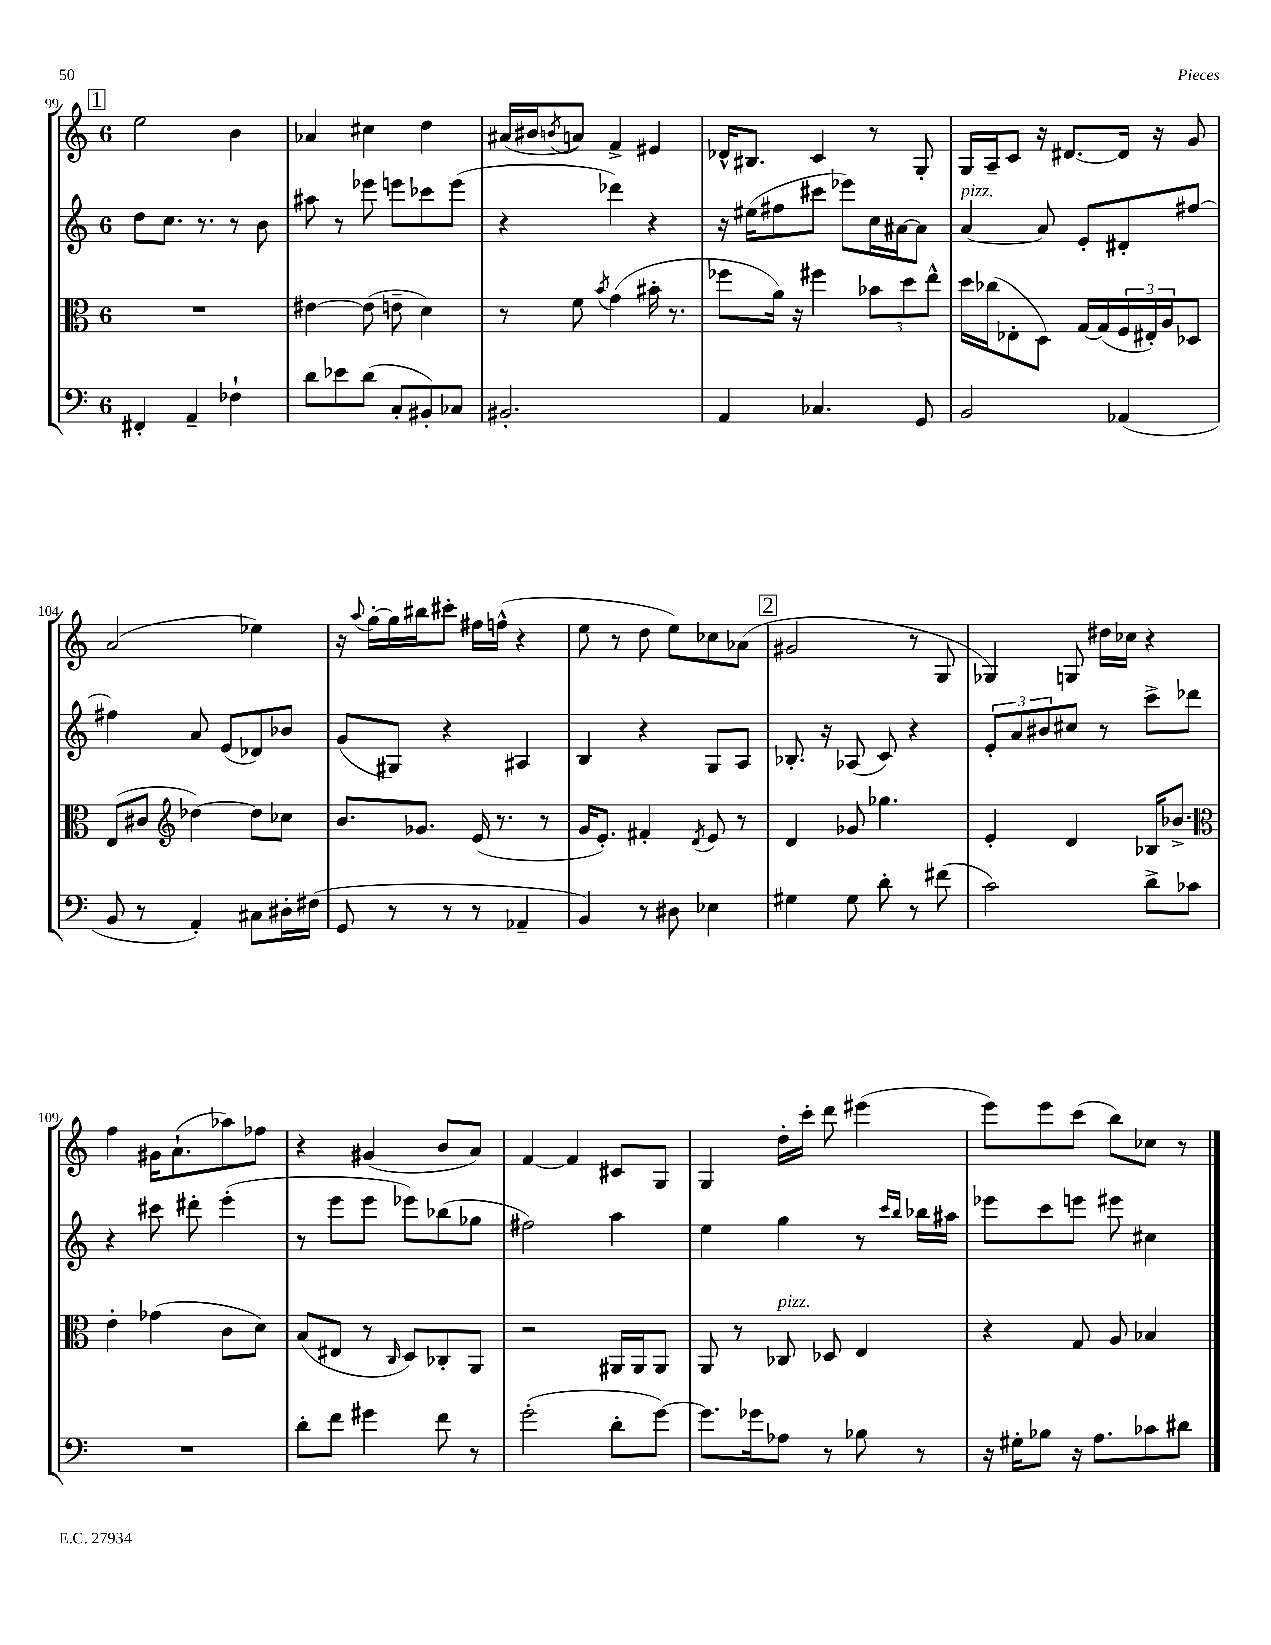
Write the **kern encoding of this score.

**kern	**kern	**kern	**kern
*staff4	*staff3	*staff2	*staff1
*clefF4	*clefC3	*clefG2	*clefG2
*k[]	*k[]	*k[]	*k[]
*M6/8	*M6/8	*M6/8	*M6/8
4FF#'/	2.r	8dd\L	2ee\
.	.	8.cc\J	.
4AA~/	.	.	.
.	.	8.r	.
4F-`\	.	8r	4b\
.	.	8b\	.
=	=	=	=
8d\L	[4e#\	8aa#\	4a-/
8e-\	.	8r	.
(8d\J	(8e#\]	8eee-\	4cc#\
8C'/L	8e~\	8eee\L	.
8BB#'/)	4d\)	8ccc-\	4dd\
8C-/J	.	(8eee\J	.
=	=	=	=
2.BB#'/	8r	4r	(16a#/LL
.	.	.	16b#/J
.	.	.	8qb/
.	8f\	.	8a/J)
.	8qb/	.	.
.	(4g\	4ddd-\)	4f^/
.	16b#'\	4r	4e#/
.	8.r	.	.
=	=	=	=
4AA/	8ff-\L	16r	16d-^^/LK
.	.	(16ee#\LK	8.B#/J
.	16a\Jk)	8ff#\	.
.	16r	.	.
4.C-/	4ff#\	8ccc#\J	4c/
.	.	8eee-\L)	.
.	12b-\L	16cc\L	8r
.	.	[16a#\J	.
.	12dd\	.	.
8GG/	.	8a#\]J	8G'/
.	12ee^^\J	.	.
=	=	=	=
2BB/	16dd\LL	[4a/	16G/LL
.	(16cc-\J	.	16A~/J
.	8E-'\	.	8c/J
.	8D\J)	8a/]	16r
.	.	.	[8.d#/L
.	[16G/LL	8e'/L	.
.	(16G/]	.	.
(4AA-/	24F/	8d#'/	16d#/]Jk
.	24E#'/)	.	.
.	.	.	16r
.	24A/J	.	.
.	8D-/J	[8ff#/J	8g/
=	=	=	=
8BB/	(8E/L	4ff#\]	(2a/
8r	8c#/J	.	.
*	*clefG2	*	*
4AA'/)	[4dd-\)	8a/	.
.	.	(8e/L	.
8C#\L	8dd-\]L	8d-/)	4ee-\)
16D#'\L	8cc-\J	8b-/J	.
(16F#\JJ	.	.	.
=	=	=	=
8GG/	8.b/L	(8g/L	16r
.	.	.	8qqaa/
.	.	.	[16gg'\LL
8r	.	8G#/J)	16gg\]
.	8.g-/J	.	16bb#\J
8r	.	4r	8ccc#'\J
8r	(16e/	.	16ff#\LL
.	8.r	.	(16ff^^\JJ
4AA-~/	.	4A#/	4r
.	8r	.	.
=	=	=	=
4BB/)	16g/LK	4B/	8ee\
.	8.e'/J)	.	.
.	.	.	8r
8r	4f#'/	4r	8dd\
8D#\	.	.	8ee\L)
.	8qd/	.	.
4E-\	8e/	8G/L	8cc-\
.	8r	8A/J	(8a-\J
=	=	=	=
4G#\	4d/	8.B-'/	2g#/
.	.	16r	.
8G#\	8g-/	(8A-/	.
8d'\	4.gg-\	8c/)	.
8r	.	4r	8r
(8f#\	.	.	8G/
=	=	=	=
2c\)	4e'/	12e'/L	4G-/)
.	.	12a/	.
.	.	12b#/	.
.	4d/	8cc#/J	8G/
.	.	8r	16dd#\LL
.	.	.	16cc-\JJ
8d^\L	16B-/LK	8ccc^\L	4r
.	8.b-^/J	.	.
8c-\J	.	8ddd-\J	.
=	=	=	=
*	*clefC3	*	*
2.r	4e'\	4r	4ff\
.	(4g-\	8ccc#\	16g#\LK
.	.	.	(8.a`\
.	.	8ddd#'\	.
.	8c\L	(4eee'\	8aa-\)
.	8d\J)	.	8ff-\J
=	=	=	=
8d'\L	(8B/L	8r	4r
8f\J	8E#/J	8eee\L	.
4g#\	8r	8eee\J	(4g#/
.	16qqC/	.	.
.	8D/L)	8eee-\L)	.
8f\	8C-'/	(8bb-\	8b/L
8r	8AA/J	8gg-\J	8a/J)
=	=	=	=
(2g'\	2r	2ff#\)	[4f/
.	.	.	4f/]
8d'\L	16AA#/LL	4aa\	8c#/L
.	16AA#/J	.	.
[8g\J)	8AA#/J	.	8G/J
=	=	=	=
8.g\]L	8AA/	4ee\	4G/
.	8r	.	.
16g-\k	.	.	.
8A-\J	8C-/	4gg\	16dd'\LL
.	.	.	16ccc'\JJ
8r	8D-/	.	8ddd\
8B-\	4E/	8r	(4eee#\
.	.	16qqccc/LL	.
.	.	16qqbb/JJ	.
8r	.	16bb-\LL	.
.	.	16aa#\JJ	.
=	=	=	=
16r	4r	8eee-\L	8eee\L)
16G#'\LK	.	.	.
8B-\J	.	8ccc\	8eee\
16r	8G/	8eee\J	(8ccc\J
8.A\L	.	.	.
.	8A/	8eee#\	8bb\L)
8c-\	4B-/	4cc#\	8cc-\J
8d#\J	.	.	8r
==	==	==	==
*-	*-	*-	*-
